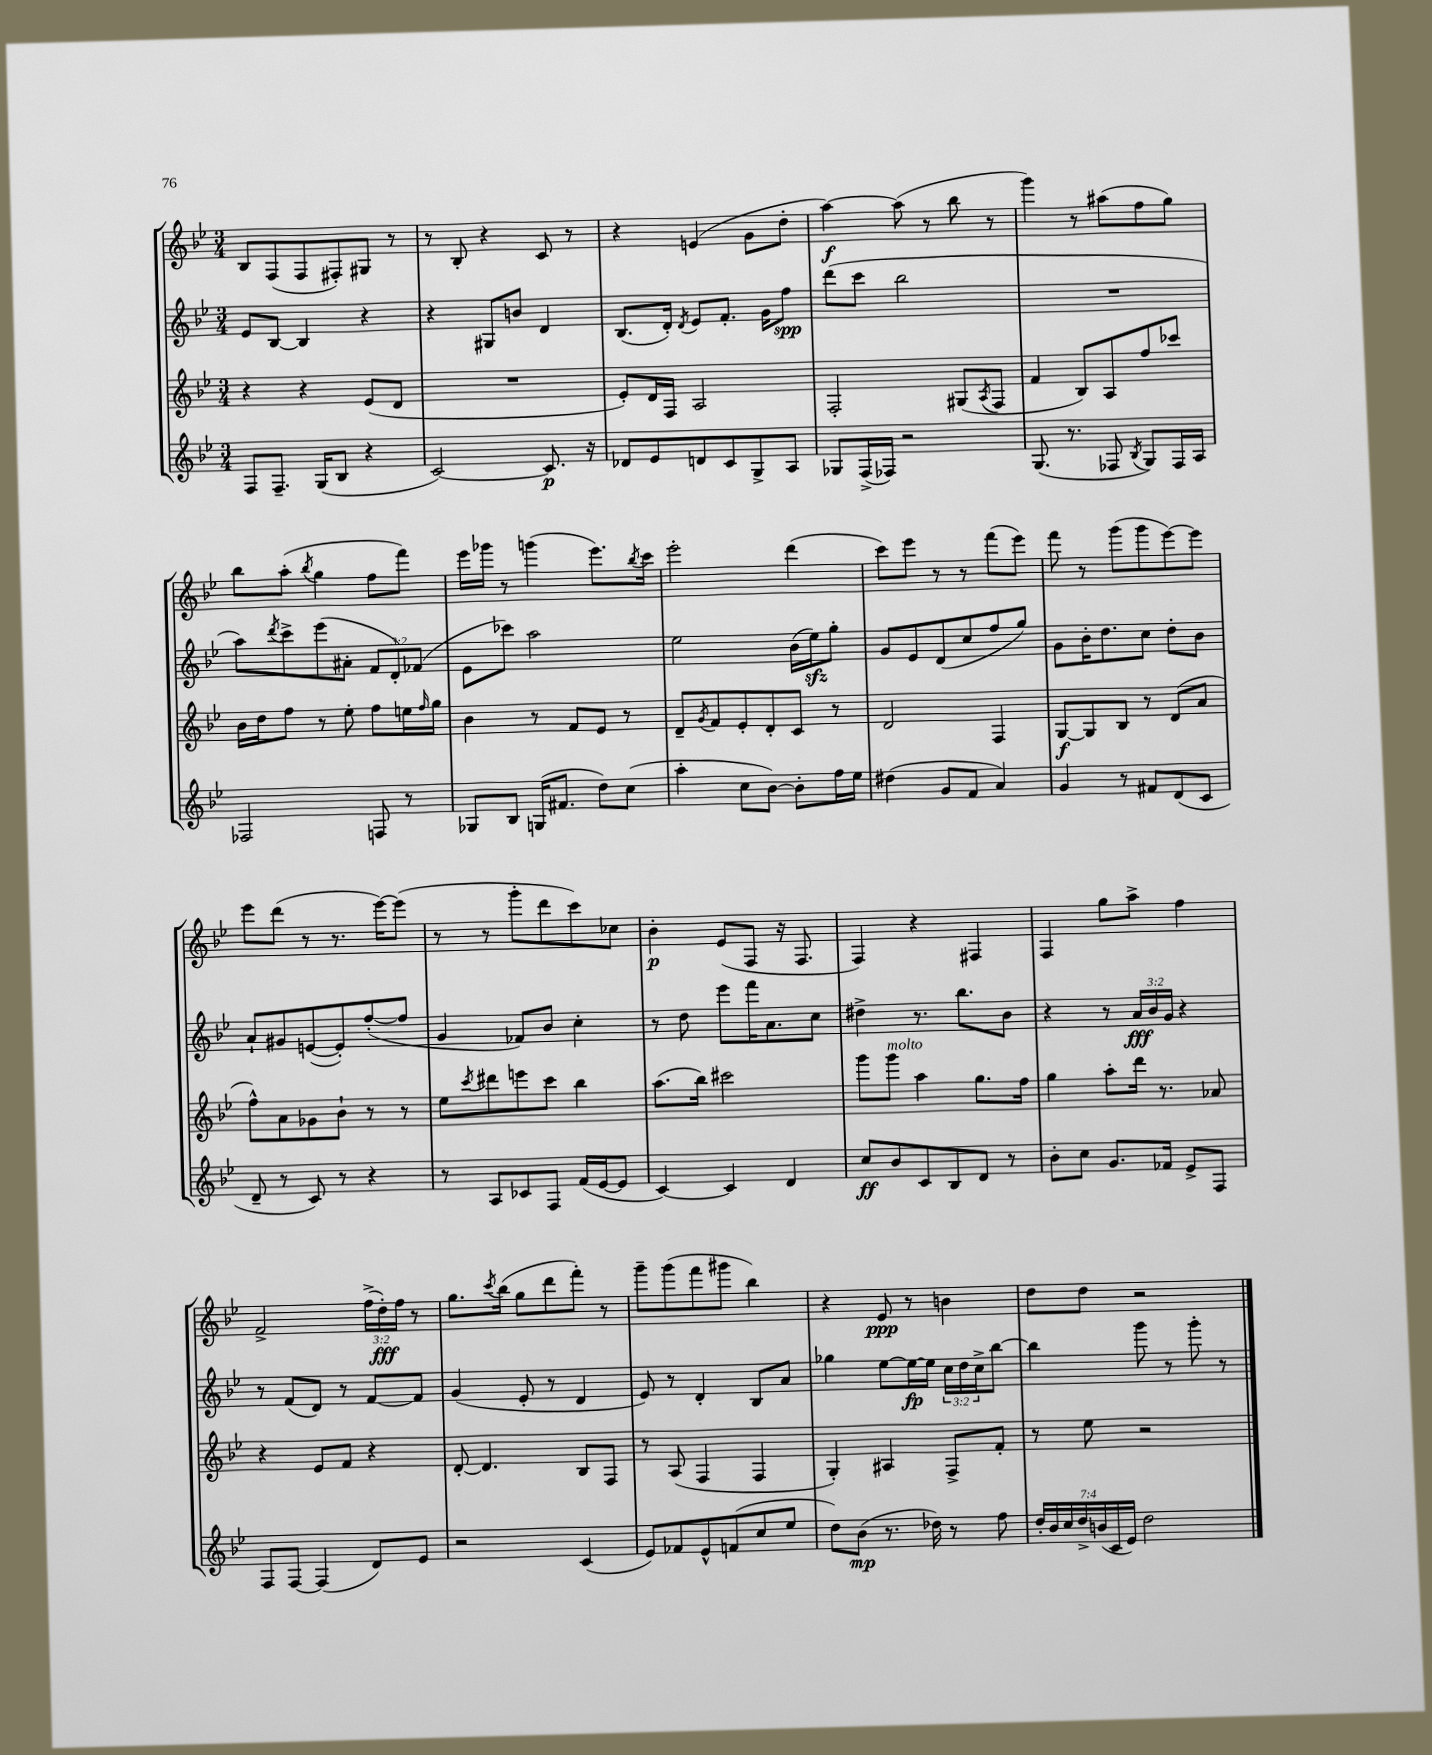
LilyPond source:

<<
\new StaffGroup <<
\new Staff = "s0" {
    \clef treble \key bes \major \numericTimeSignature \time 3/4 \override Staff.TupletNumber.text = #tuplet-number::calc-fraction-text
    bes8 f8( f8 fis8-.) gis8 r8 |
    r8 bes8-. r4 c'8 r8 |
    r4 e'4( g'8 d''8-. |
    a''4~\f) a''8( r8 bes''8 r8 |
    g'''4) r8 ais''8( f''8 g''8) |
    bes''8 a''8-.( \acciaccatura { bes''8 } g''4 f''8 f'''8) |
    ees'''16 ges'''16 r8 g'''4( ees'''8.) \acciaccatura { bes''8 } c'''16 |
    ees'''2-. d'''4( |
    c'''8) ees'''8 r8 r8 f'''8( ees'''8) |
    f'''8 r8 g'''8( g'''8 ees'''8~) ees'''8 |
    ees'''8 d'''8( r8 r8. ees'''16~) ees'''8( |
    r8 r8 g'''8-. d'''8 c'''8) ces''8 |
    bes'4-.\p ees'8( f8 r16 f8. |
    f4) r4 fis4 |
    f4 g''8 a''8-> f''4 |
    f'2-> \tuplet 3/2 { f''16->( d''16-.\fff) f''16 } r8 |
    g''8. \acciaccatura { c'''8 } bes''16( g''8 d'''8 f'''8-.) r8 |
    g'''8-- g'''8( f'''8 gis'''8 bes''4) |
    r4 ees'8\ppp r8 b'4 |
    d''8 d''8 r2 \bar "|." |
}
\new Staff = "s1" {
    \clef treble \key bes \major \numericTimeSignature \time 3/4 \override Staff.TupletNumber.text = #tuplet-number::calc-fraction-text
    ees'8 bes8~ bes4 r4 |
    r4 gis8 b'8 d'4 |
    bes8.( d'16-.) \acciaccatura { d'8 } ees'8 f'8.-. g'16 f''8\spp |
    d'''8( c'''8 bes''2 |
    R2. |
    a''8) \acciaccatura { d'''8 } c'''8-> ees'''8( ais'8-. \tuplet 3/2 { f'8 d'8-.) fes'8( } |
    ees'8 ces'''8) a''2 |
    ees''2 bes'16( ees''16\sfz) g''8-. |
    g'8 ees'8 d'8( c''8 f''8 g''8) |
    g'8 bes'16-. d''8. c''8 d''8-. bes'8 |
    a'8-! gis'8 e'8~( e'8-.) f''8~-.( f''8 |
    g'4 fes'8) bes'8 c''4-. |
    r8 d''8 ees'''8 f'''16 a'8. c''8 |
    dis''4-> r8. bes''8. bes'8 |
    r4 r8 \tuplet 3/2 { a'16\fff bes'16 g'16 } r4 |
    r8 f'8( d'8) r8 f'8~ f'8 |
    g'4( ees'8-. r8 d'4 |
    ees'8) r8 d'4-. bes8 a'8 |
    ges''4 ees''8~ ees''16~\fp ees''16 \tuplet 3/2 { c''16 d''16 c''16-> } bes''8~ |
    bes''4 g'''8 r8 g'''8-. r8 \bar "|." |
}
\new Staff = "s2" {
    \clef treble \key bes \major \numericTimeSignature \time 3/4
    r4 r4 ees'8( d'8 |
    R2. |
    ees'8-.) d'16 f16 a2 |
    f2-. gis8( \acciaccatura { a8 } f8 |
    f'4 bes8) a8 f''8 ces'''8 |
    bes'16 d''16 f''8 r8 ees''8-. f''8 e''16 \grace { f''16 } g''16 |
    bes'4 r8 f'8 ees'8 r8 |
    d'8-- \acciaccatura { g'8 } f'8 ees'8-. d'8-. c'8 r8 |
    d'2 f4 |
    g8~\f g8 bes8 r8 d'8( a'8 |
    f''8-^) a'8 ges'8 bes'8-! r8 r8 |
    ees''8 \acciaccatura { c'''8 } dis'''8 e'''8 c'''8 bes''4 |
    a''8.( bes''16) cis'''2 |
    g'''8 g'''8^\markup { \italic "molto" } a''4 g''8. f''16 |
    g''4 a''8-. d'''16 r8. aes'8 |
    r4 ees'8 f'8 r4 |
    d'8~-. d'4. bes8 f8 |
    r8 a8( f4 f4 |
    g4-.) ais4 f8-> f'8-. |
    r8 ees''8 r2 \bar "|." |
}
\new Staff = "s3" {
    \clef treble \key bes \major \numericTimeSignature \time 3/4 \override Staff.TupletNumber.text = #tuplet-number::calc-fraction-text
    f8 f8.-- g16( bes8 r4 |
    c'2~) c'8.\p r16 |
    des'8 ees'8 d'8 c'8 g8-> a8 |
    ges8 f16->( fes16) r2 |
    g8.( r8. fes8 \acciaccatura { bes8 } g8) fes16 a16 |
    fes2 f8 r8 |
    ges8 bes8 g16( fis'8. d''8) c''8( |
    a''4-. c''8 bes'8~) bes'8-. f''16 ees''16 |
    dis''4( g'8 f'8 a'4) |
    g'4 r8 fis'8 d'8( c'8 |
    d'8-- r8 c'8) r8 r4 |
    r8 a8 ces'8 f8 f'16( ees'16~ ees'8 |
    c'4~) c'4 d'4 |
    c''8\ff bes'8 c'8 bes8 d'8 r8 |
    bes'8-. c''8 g'8. fes'16 ees'8-> f8 |
    f8 f8~ f4( d'8) ees'8 |
    r2 c'4( |
    ees'8) fes'8 ees'8-^ f'8( c''8 ees''8 |
    d''8) bes'8\mp( r8. des''16) r8 f''8 |
    \tuplet 7/4 { d''16-. bes'16 c''16 d''16-> b'16( c'16 ees'16) } d''2 \bar "|." |
}
>>
>>
\layout { \context { \Score \remove "Bar_number_engraver" } }
